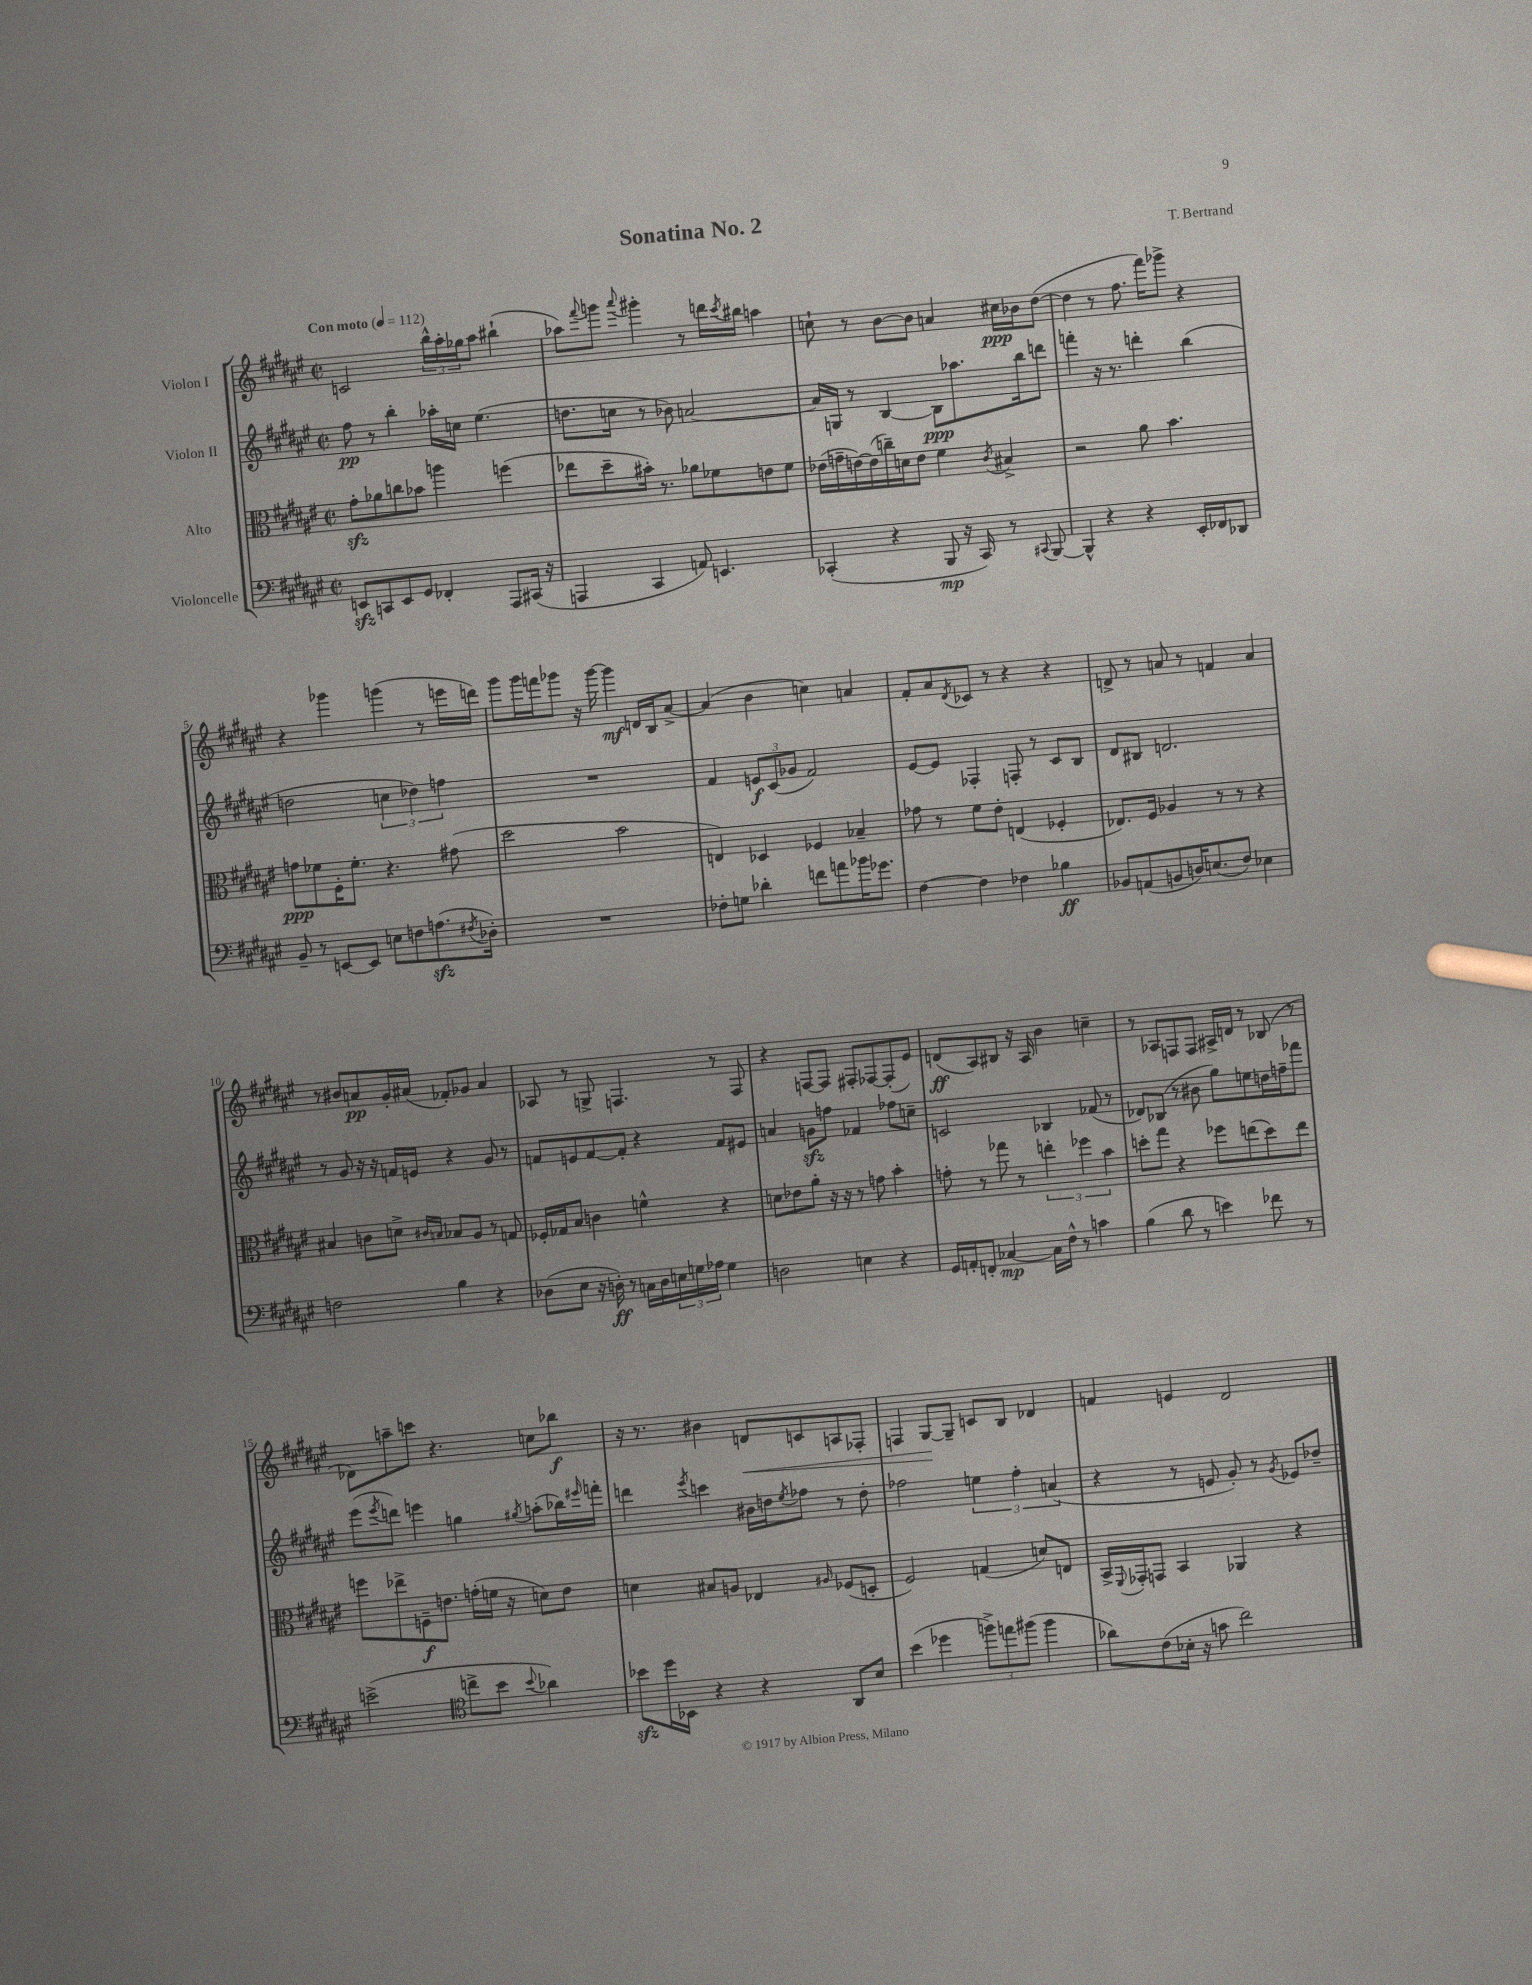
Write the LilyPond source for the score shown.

\header { title = "Sonatina No. 2" composer = "T. Bertrand" }
<<
\new StaffGroup <<
\new Staff = "s0" \with { instrumentName = "Violon I" } {
    \clef treble \key fis \major \defaultTimeSignature \time 2/2 \tempo "Con moto" 4 = 112
    c'2 \tuplet 3/2 { b''16-^ ais''16-. ges''16 } ais''8 bis''4-!( |
    aes''8) \appoggiatura { fis'''8 } g'''8 \appoggiatura { ais'''8 } gis'''4-. r8 d'''16 \acciaccatura { cis'''8 } bis''16 a''4 |
    c''8-! r8 b'8~ b'8 a'4 cis''16\ppp bes'16 dis''8~( |
    dis''4 r8 fis''8. fis'''16) ges'''8-> r4 |
    r4 ges'''4 g'''4( r8 e'''16 d'''16) |
    gis'''8 gis'''16 f'''16 ges'''8 r16 ges'''16~ ges'''4\mf d'16 b16 ais'8~-> |
    ais'4( b'4 c''4) a'4 |
    fis'8-. ais'8 \acciaccatura { dis'8 } ces'8 r8 r4 r4 |
    d'8-> r8 a'8 r8 f'4 a'4 |
    r8 bis'8 a'8\pp gis'16-. ais'16( fes'8-.) ges'8 ais'4 |
    aes8 r8 g8-> f4. r8 f8 |
    r4 f8~ f8 fis8-. fes8~ fes8-.( eis'8) |
    d'8\ff( ais8) bis8 r16 ais16 b'4 c''4-- |
    r8 aes8 f8 f8 ais16-> d'16 r8 bes8( r8 |
    des'8) a''8-- c'''8 r4. c''8 bes''8\f |
    r16 r8. bis'4 d'8\< c'8 a8 fes8-. |
    f4 gis8~\! gis8-- c'8 b8 des'4 |
    f'4 e'4 dis'2 \bar "|." |
}
\new Staff = "s1" \with { instrumentName = "Violon II" } {
    \clef treble \key fis \major \defaultTimeSignature \time 2/2
    fis''8\pp r8 b''4-. aes''16-. c''16 eis''4.( |
    d''8. c''16 r8 bes'8) a'2~ |
    a'16 g16 r8 b4~ b8\ppp aes''8. b''16 d'''8 |
    f'''4-. r16 r8. d'''4-. b''4( |
    d''2 \tuplet 3/2 { c''4 des''4) f''4 } |
    R1 |
    fis'4 \tuplet 3/2 { e'8\f cis'8( ges'8 } fis'2) |
    eis'8~ eis'8 fes4-. f8-. r8 cis'8 b8 |
    dis'8 bis8 d'2. |
    r8 gis'8 r16 r16 f'16 e'16 r4 gis'8 r8 |
    f'8 e'8 f'8~ f'8-. r4 f'8 eis'8 |
    a'4 g'8\sfz f''8 fes'4 fes''8 c''8-- |
    c'2 bes4 fes'8( r8 |
    des'8) bes8( r8 bis'8 gis''8) e''8 d''16 f''16-- fes'''8 |
    eis'''8( \acciaccatura { eis'''8 } d'''8) e'''4 g''4 \acciaccatura { gis''8 } a''8-.( bes''16) \grace { eis'''16 } f'''16-. |
    d'''4 \acciaccatura { eis'''8 } c'''4 bis'16 d''16 \acciaccatura { eis''8 } fes''8 r8 d''8-. |
    fes''2 \tuplet 3/2 { e''4 fes''4-. a'4( } |
    r4 r8 e'8 gis'8-.) r8 \acciaccatura { gis'8 } ees'8 des''8-- \bar "|." |
}
\new Staff = "s2" \with { instrumentName = "Alto" } {
    \clef alto \key fis \major \defaultTimeSignature \time 2/2
    gis'8-.\sfz aes'8 c''8 bes'8 a''4 f''4( |
    ees''8 dis''8-- bis'16-.) r8. aes'8 fes'8 e'8 fes'8 |
    ees'16( g'16-- e'16~) e'16( c''16--) d'16 e'8 fis'4 \acciaccatura { cis'8 } bis4-> |
    r2 ais'8 b'4. |
    g'8\ppp fes'8 fis16-. fes'8.-. r4. gis'8( |
    dis''2 b'2 |
    e4) des4 fes4 bes4-- |
    ges'8 r8 fis'8 eis'8-. e4( fes4-. |
    ees8.) fis16 aes4 r8 r8 r4 |
    bis4 c'8 d'8-> \grace { cis'16 b16 } bes8 ais8 r8 g8 |
    fes16-. ges16 b8 c'4 f'4-^ r4 |
    d'8 ees'8 ais'8-. r16 r16 r8 g'8 b'4-. |
    g'8-. r8 ges''8 r8 \tuplet 3/2 { e''4-. fes''4 b'4 } |
    d''8-. gis''8 r4 fes''8 e''8( d''8) e''8 |
    f''8 ees''8-> f8--\f e'8. g'16-.( f'16 r16 d'8) e'8 |
    d'4 bis8 a8 ees4 \grace { ais16 } fes8( d8-. |
    fis2) g4( d'8) e8 |
    b,16-> \appoggiatura { fis,8 } ges,16-. g,8 b,4 aes,4 r4 \bar "|." |
}
\new Staff = "s3" \with { instrumentName = "Violoncelle" } {
    \clef bass \key fis \major \defaultTimeSignature \time 2/2
    e,8\sfz c,8 e,8 gis,8 fes,4-. ais,,8 cis,16( r16 |
    a,,4 cis,4 a,8) e,4. |
    ces,4-.( r4 b,,8\mp r16 ces,16) r8 \appoggiatura { cis,8 } b,,8~ |
    b,,4-^ r4 r4 eis,16-. fes,16 des,8 |
    b,8-- r8 e,8~ e,8 e8 f8 a8.\sfz( \acciaccatura { fis8 } des16-.) |
    R1 |
    fes8-. g8 des'4-. f'8 a'8 bes'16 ges'8. |
    fis4~ fis4 fes4 bes4\ff |
    bes,8 a,8( b,8 d16) e8.( fis8) ees4 |
    f2 b4 r4 |
    des8( eis8 r16 d16-.\ff) r8 c16 d16 \tuplet 3/2 { e16 g16 aes16 } g4 |
    d2 e4 r4 |
    gis,16 a,16-. f,8-. ces4~\mp ces16 fis16-^ r8 c'4 |
    b4( dis'8 r8 e'4) fes'8 r8 |
    e'2->( \clef tenor c''8-> b'8 \appoggiatura { b'8 } aes'4) |
    bes'8\sfz dis''16 bes,16 r4 r4 ais,8 b8 |
    b'4( des''4 \tuplet 3/2 { f''8->) e''8 fis''8( } fis''4 |
    aes'8) cis'8( bes16-. r16 g'8 cis''2) \bar "|." |
}
>>
>>
